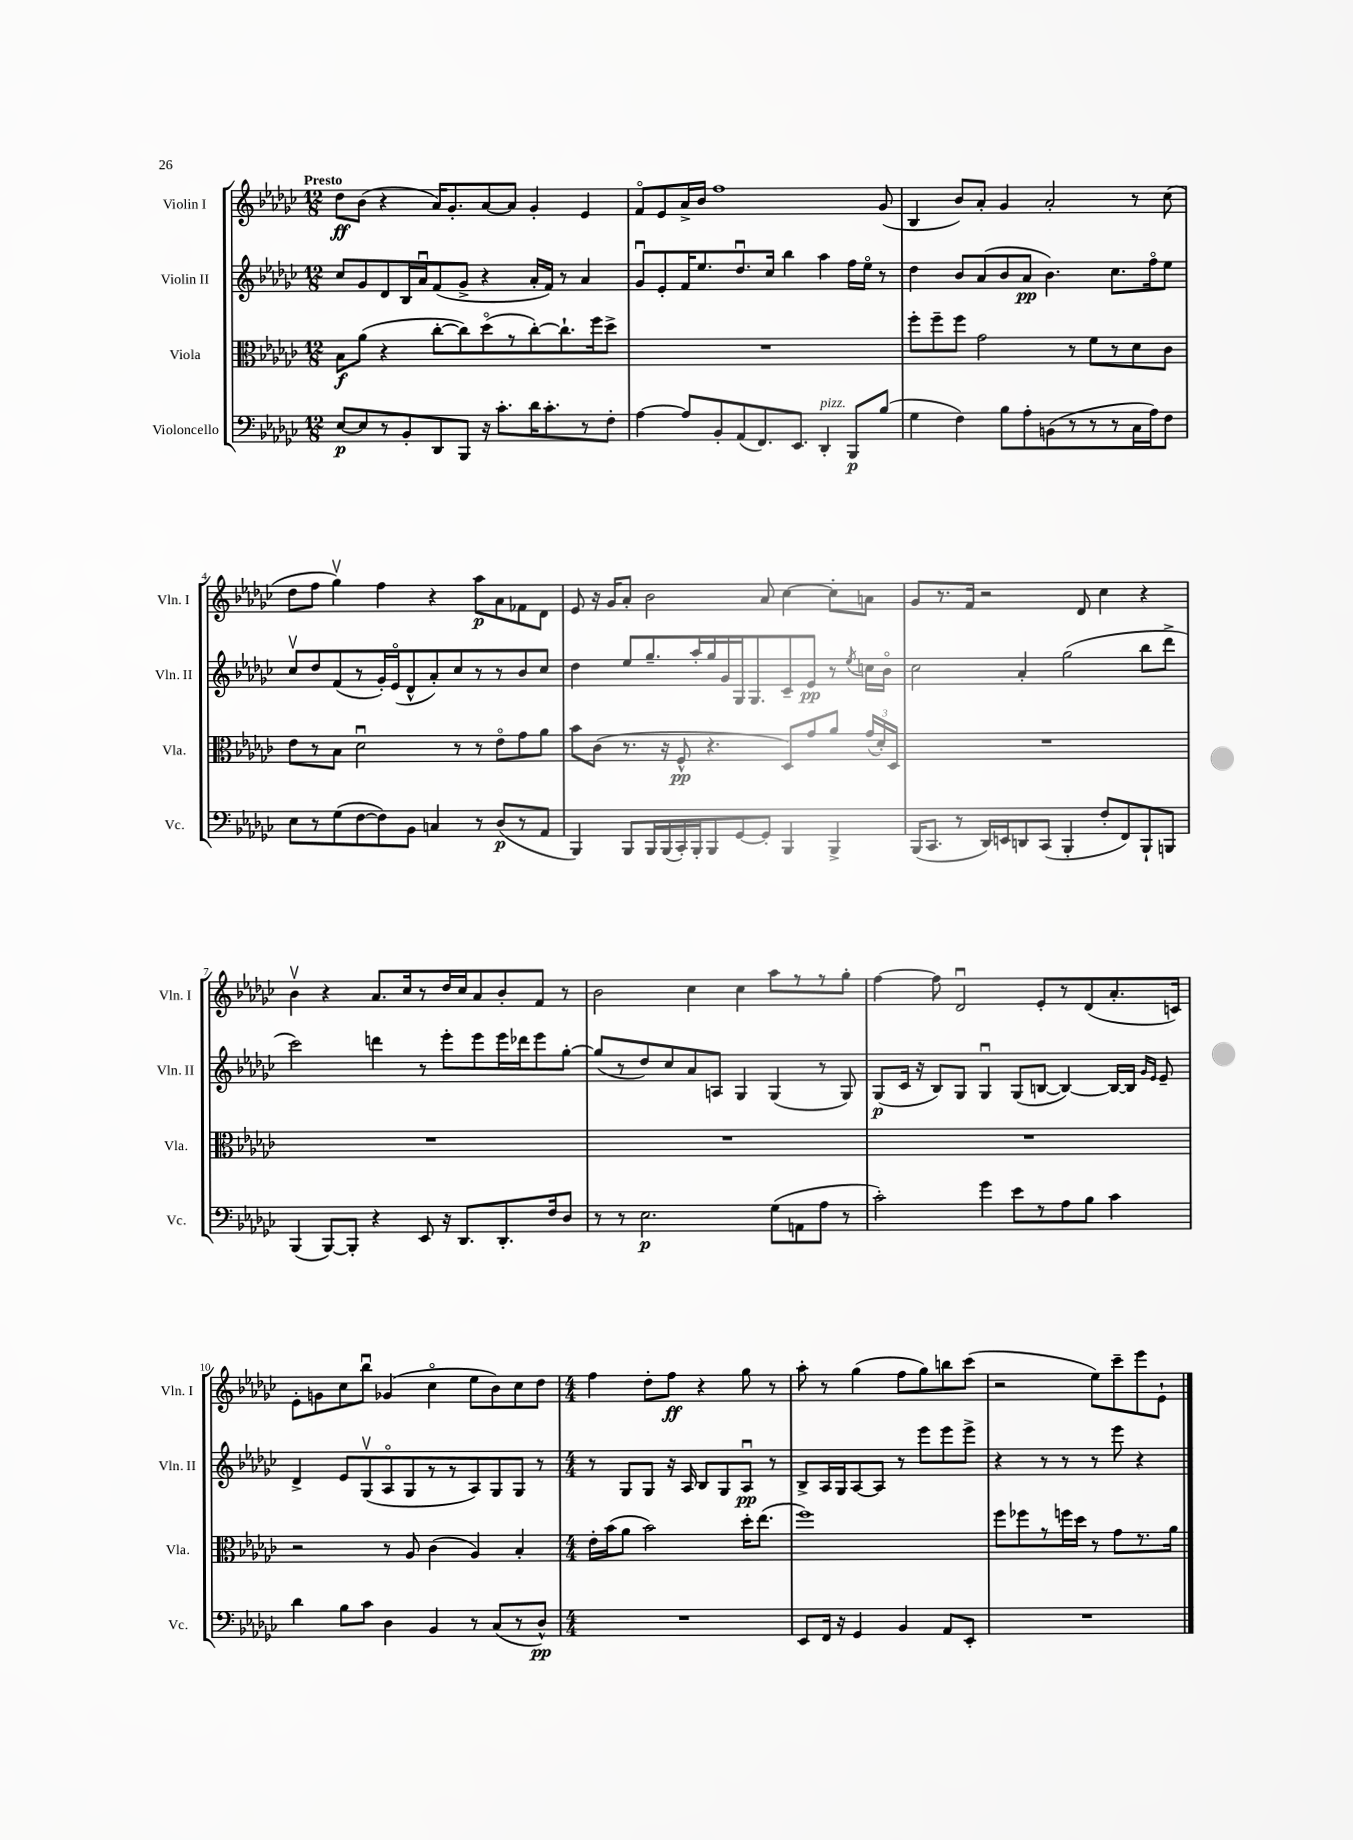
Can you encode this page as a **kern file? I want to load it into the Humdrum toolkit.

**kern	**dynam	**kern	**dynam	**kern	**dynam	**kern	**dynam
*part4	*part4	*part3	*part3	*part2	*part2	*part1	*part1
*staff4	*staff4	*staff3	*staff3	*staff2	*staff2	*staff1	*staff1
*I"Violoncello	*	*I"Viola	*	*I"Violin II	*	*I"Violin I	*
*I'Vc.	*	*I'Vla.	*	*I'Vln. II	*	*I'Vln. I	*
*clefF4	*	*clefC3	*	*clefG2	*	*clefG2	*
*k[b-e-a-d-g-c-]	*	*k[b-e-a-d-g-c-]	*	*k[b-e-a-d-g-c-]	*	*k[b-e-a-d-g-c-]	*
*M12/8	*	*M12/8	*	*M12/8	*	*M12/8	*
=1	=1	=1	=1	=1	=1	=1	=1
!	!	!	!	!	!	!LO:TX:a:B:t=Presto	!
[8E-/L	p	8B-\L	f	8cc-/L	.	8dd-\L	ff
8E-/]	.	(8a-\J	.	8g-/	.	(8b-\J	.
8r	.	4r	.	8d-/	.	4r	.
8BB-'/	.	.	.	16B-/L	.	.	.
.	.	.	.	16a-u/J	.	.	.
8DD-/	.	[8cc-'\L	.	(8f/	.	16a-/KL)	.
.	.	.	.	.	.	8.g-'/	.
8BBB-/J	.	8cc-\])	.	8g-^/J	.	.	.
16r	.	(8dd-\	.	4r	.	[8a-/	.
8.c-'\L	.	.	.	.	.	.	.
.	.	8r	.	.	.	8a-/J]	.
16d-\K	.	[8cc-'\)	.	16a-'/LL	.	4g-'/	.
8.c-'\	.	.	.	16f/JJ)	.	.	.
.	.	8.cc-`\]	.	8r	.	.	.
8r	.	.	.	4a-/	.	4e-/	.
.	.	16ff\k	.	.	.	.	.
8F'\J	.	8dd-^\J	.	.	.	.	.
=2	=2	=2	=2	=2	=2	=2	=2
[4A-\	.	1.r	.	8g-u/L	.	8f/L	.
.	.	.	.	8e-'/	.	8e-/	.
8A-/L]	.	.	.	16f/K	.	16a-^/L	.
.	.	.	.	8.ee-/	.	16b-/JJ	.
8BB-'/	.	.	.	.	.	1ff	.
(8AA-/	.	.	.	8.dd-u/	.	.	.
8.FF/)	.	.	.	.	.	.	.
.	.	.	.	16cc-/Jk	.	.	.
.	.	.	.	4bb-\	.	.	.
8.EE-/J	.	.	.	.	.	.	.
!LO:TX:a:i:t=pizz.	!	!	!	!	!	!	!
4DD-'/	.	.	.	4aa-\	.	.	.
8BBB-/L	p	.	.	16ff\LL	.	.	.
.	.	.	.	16ee-\JJ	.	.	.
(8B-/J	.	.	.	8r	.	(8g-/	.
=3	=3	=3	=3	=3	=3	=3	=3
4G-\	.	8ff'\L	.	4dd-\	.	4B-/	.
.	.	8ff~\	.	.	.	.	.
4F\)	.	8ff\J	.	8b-/L	.	8b-/L)	.
.	.	2g-\	.	(8a-/	.	8a-'/J	.
8B-\L	.	.	.	8b-/	.	4g-/	.
8A-'\	.	.	.	8a-/J	pp	.	.
(8BBn\	.	.	.	4.b-\)	.	2a-'/	.
8r	.	8r	.	.	.	.	.
8r	.	8f\L	.	.	.	.	.
8r	.	8r	.	8.cc-\L	.	.	.
16C-\L	.	8d-\	.	.	.	8r	.
16A-\J)	.	.	.	16ff\k	.	.	.
8F\J	.	8c-\J	.	8ee-\J	.	(8cc-\	.
!!LO:LB:g=z
=4	=4	=4	=4	=4	=4	=4	=4
8E-\L	.	8e-\L	.	8cc-v/L	.	8dd-\L	.
8r	.	8r	.	8dd-/	.	8ff\J	.
(8G-\	.	8B-\J	.	(8f/	.	4gg-v\)	.
[8F\	.	2d-u\	.	8r	.	.	.
8F\])	.	.	.	16g-'/L)	.	4ff\	.
.	.	.	.	(16e-/J	.	.	.
8BB-\J	.	.	.	8d-^^/	.	.	.
4Cn/	.	.	.	8a-'/)	.	4r	.
.	.	8r	.	8cc-/	.	.	.
8r	.	8r	.	8r	.	8aa-\L	p
(8D-/L	p	8e-\L	.	8r	.	8a-\	.
8r	.	8g-\	.	8b-/	.	8f-X\	.
8AA-/J	.	8a-\J	.	8cc-/J	.	8d-\J	.
=5	=5	=5	=5	=5	=5	=5	=5
4BBB-/)	.	8b-\L	.	4dd-\	.	8e-/	.
.	.	(8c-\J	.	.	.	16r	.
.	.	.	.	.	.	16g-/KL	.
8BBB-/L	.	8.r	.	8ee-/L	.	8a-'/J	.
16BBB-/L	.	.	.	8.gg-~/	.	2b-\	.
(16BBB-/	.	16r	.	.	.	.	.
16CC-'/)	.	8F^^/	pp	.	.	.	.
16BBB-'/J	.	.	.	16aa-'/L	.	.	.
8BBB-/	.	4.r	.	16gg-/	.	.	.
.	.	.	.	16g-/	.	.	.
[8GG-/	.	.	.	16G-/J	.	.	.
.	.	.	.	8.G-/	.	.	.
8GG-'/J]	.	.	.	.	.	8a-/	.
4BBB-/	.	8D-/L)	.	8c-~/	.	[4cc-\	.
.	.	8g-/	.	8e-/J	pp	.	.
4BBB-^/	.	8a-/J	.	8r	.	8cc-'\L]	.
.	.	.	.	8qee-/	.	.	.
.	.	(24g-/LL	.	16ccn\LL	.	8an\J	.
.	.	24d-'/)	.	.	.	.	.
.	.	.	.	16b-\JJ	.	.	.
.	.	24D-/JJ	.	.	.	.	.
=6	=6	=6	=6	=6	=6	=6	=6
(16BBB-/KL	.	1.r	.	2cc-\	.	8g-/L	.
8.CC-/J	.	.	.	.	.	.	.
.	.	.	.	.	.	8.r	.
8r	.	.	.	.	.	.	.
.	.	.	.	.	.	16f/Jk	.
16DD-/LL)	.	.	.	.	.	2r	.
16EEn/J	.	.	.	.	.	.	.
8DDn/	.	.	.	4a-'/	.	.	.
(8CC-/J	.	.	.	.	.	.	.
4BBB-'/	.	.	.	(2gg-\	.	.	.
.	.	.	.	.	.	8d-/	.
8F'/L	.	.	.	.	.	4cc-\	.
8FF/)	.	.	.	.	.	.	.
8BBB-`/	.	.	.	8bb-\L	.	4r	.
8BBBn/J	.	.	.	8ddd-^\J	.	.	.
!!LO:LB:g=z
=7	=7	=7	=7	=7	=7	=7	=7
(4BBB-/	.	1.r	.	2ccc-\)	.	4b-v\	.
[8BBB-/L)	.	.	.	.	.	4r	.
8BBB-'/J]	.	.	.	.	.	.	.
4r	.	.	.	4dddn\	.	8.a-/L	.
.	.	.	.	.	.	16cc-/k	.
8EE-/	.	.	.	8r	.	8r	.
16r	.	.	.	8eee-'\L	.	16dd-/L	.
8.DD-/L	.	.	.	.	.	16cc-/J	.
.	.	.	.	8eee-\	.	8a-/	.
8.DD-'/	.	.	.	16eee-\L	.	8b-'/	.
.	.	.	.	16ddd-X\J	.	.	.
.	.	.	.	8eee-\	.	8f/J	.
16F/k	.	.	.	.	.	.	.
8D-/J	.	.	.	[8gg-'\J	.	8r	.
=8	=8	=8	=8	=8	=8	=8	=8
8r	.	1.r	.	(8gg-/L]	.	2b-\	.
8r	.	.	.	8r	.	.	.
2.E-\	p	.	.	8dd-/)	.	.	.
.	.	.	.	8cc-/	.	.	.
.	.	.	.	8a-/	.	4cc-\	.
.	.	.	.	8An/J	.	.	.
.	.	.	.	4G-/	.	4cc-\	.
(8G-\L	.	.	.	(4G-/	.	8aa-\L	.
8AAn\	.	.	.	.	.	8r	.
8A-\J	.	.	.	8r	.	8r	.
8r	.	.	.	8G-/)	.	8gg-'\J	.
=9	=9	=9	=9	=9	=9	=9	=9
2c-'\)	.	1.r	.	(8G-/L	p	[4ff\	.
.	.	.	.	16c-/Jk	.	.	.
.	.	.	.	16r	.	.	.
.	.	.	.	8B-/L)	.	8ff\]	.
.	.	.	.	8G-/J	.	2d-u/	.
4g-\	.	.	.	4G-u/	.	.	.
8e-\L	.	.	.	(8G-/L	.	.	.
8r	.	.	.	[8Bn/J	.	8e-'/L	.
8A-\	.	.	.	4B/_)	.	8r	.
8B-\J	.	.	.	.	.	(8d-/	.
4c-\	.	.	.	16B/LL_	.	8.a-'/	.
.	.	.	.	16B/JJ]	.	.	.
.	.	.	.	16qqg-/LL	.	.	.
.	.	.	.	16qqe-/JJ	.	.	.
.	.	.	.	8e-~/	.	.	.
.	.	.	.	.	.	16cn/Jk)	.
!!LO:LB:g=z
=10	=10	=10	=10	=10	=10	=10	=10
4d-\	.	2r	.	4d-^/	.	8e-'\L	.
.	.	.	.	.	.	8gn\	.
8B-\L	.	.	.	8e-/L	.	8cc-\	.
8c-\J	.	.	.	(8G-v/	.	8bb-u\J	.
4D-\	.	8r	.	8A-/	.	(4g-X/	.
.	.	8A-/	.	8G-/	.	.	.
4BB-/	.	(4c-\	.	8r	.	4cc-\	.
.	.	.	.	8r	.	.	.
8r	.	4A-/)	.	8A-/)	.	8ee-\L	.
(8C-/L	.	.	.	8G-/	.	8b-\)	.
8r	.	4B-'/	.	8G-/J	.	8cc-\	.
8D-^^/J)	pp	.	.	8r	.	8dd-\J	.
=11	=11	=11	=11	=11	=11	=11	=11
*M4/4	*	*M4/4	*	*M4/4	*	*M4/4	*
1r	.	16e-'\LL	.	8r	.	4ff\	.
.	.	(16b-\J	.	.	.	.	.
.	.	8a-\J	.	8G-/L	.	.	.
.	.	2b-\)	.	8G-/J	.	8dd-'\L	.
.	.	.	.	16r	.	8ff\J	ff
.	.	.	.	16A-/	.	.	.
.	.	.	.	8B-/L	.	4r	.
.	.	.	.	8G-/	.	.	.
.	.	16dd-'\KL	.	8A-u/J	pp	8gg-\	.
.	.	(8.ee-\J	.	.	.	.	.
.	.	.	.	8r	.	8r	.
=12	=12	=12	=12	=12	=12	=12	=12
8EE-/L	.	1ff)	.	8B-^/L	.	8aa-'\	.
16FF/Jk	.	.	.	16A-/L	.	8r	.
16r	.	.	.	16G-/J	.	.	.
4GG-/	.	.	.	[8A-/	.	(4gg-\	.
.	.	.	.	8A-/J]	.	.	.
4BB-/	.	.	.	8r	.	8ff\L	.
.	.	.	.	8eee-\L	.	8gg-\)	.
8AA-/L	.	.	.	8eee-\	.	8bbn\	.
8EE-'/J	.	.	.	8eee-^\J	.	(8ccc-\J	.
=13	=13	=13	=13	=13	=13	=13	=13
1r	.	8ff\L	.	4r	.	2r	.
.	.	8ff-X\	.	.	.	.	.
.	.	8r	.	8r	.	.	.
.	.	16ffn\L	.	8r	.	.	.
.	.	16dd-\JJ	.	.	.	.	.
.	.	8r	.	8r	.	8ee-\L)	.
.	.	8g-\L	.	8eee-\	.	8ccc-~\	.
.	.	8.r	.	4r	.	8eee-\	.
.	.	.	.	.	.	8e-`\J	.
.	.	16a-\Jk	.	.	.	.	.
==	==	==	==	==	==	==	==
*-	*-	*-	*-	*-	*-	*-	*-
